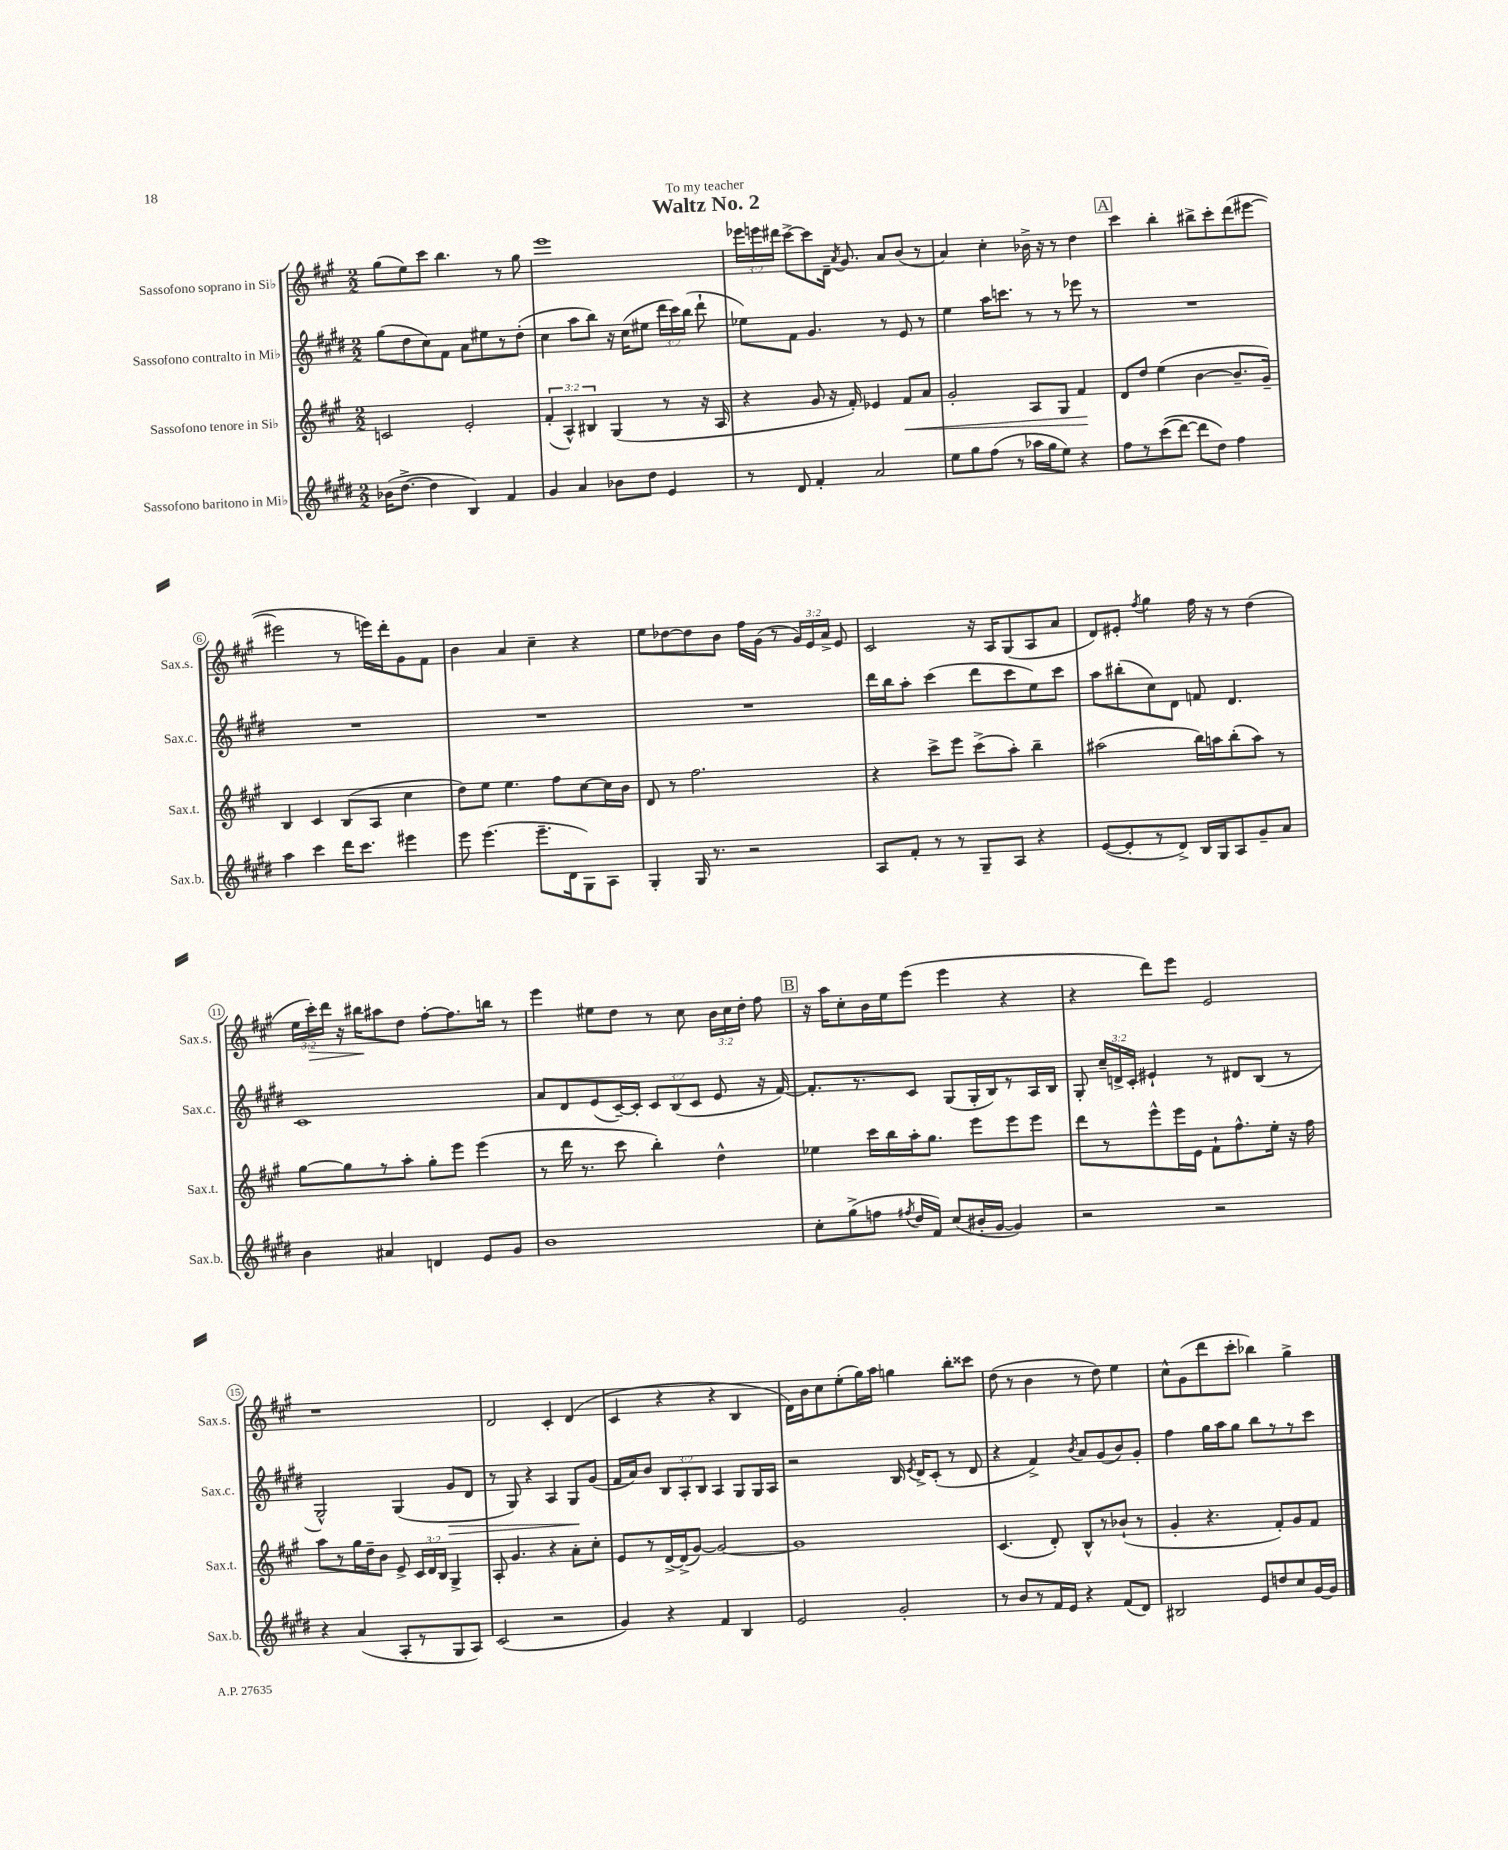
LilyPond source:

\header { title = "Waltz No. 2" dedication = "To my teacher" }
<<
\new StaffGroup <<
\new Staff = "s0" \with { instrumentName = "Sassofono soprano in Sib" shortInstrumentName = "Sax.s." } {
    \clef treble \key a \major \numericTimeSignature \time 2/2 \override Staff.TupletNumber.text = #tuplet-number::calc-fraction-text
    \autoBeamOff gis''8[( e''8) cis'''8] b''4. r8 gis''8 |
    e'''1 |
    \tuplet 3/2 { ees'''16[ e'''16 dis'''16] } cis'''8[~-> cis'''8 d'16]-- \acciaccatura { a'8 } gis'8. a'8[ b'8]( r8 |
    a'4) cis''4-. bes'16-> r16 r8 d''4 |
    \mark \markup { \box "A" } cis'''4 b''4-. bis''8[-> cis'''8-. d'''8( eis'''8]~ |
    eis'''2 r8 e'''16[) d'''16-. gis'8 fis'8] |
    b'4 a'4 cis''4-- r4 |
    e''8[ des''8~ des''8 b'8] fis''16[ gis'16]( r8 \tuplet 3/2 { gis'16[) e'16 a'16]-> } e'8 |
    cis'2 r16 a16[ gis8( a8 a'8] |
    d'8[) eis'8]-. \acciaccatura { fis''8 } gis''4 fis''16 r16 r8 d''4( |
    \tuplet 3/2 { e''16[ cis'''16-.\>) d'''16] } r16 bis''16[\! ais''8 d''8] fis''8[~-. fis''8. b''16] r8 |
    e'''4 eis''8[ d''8] r8 cis''8 \tuplet 3/2 { b'16[ cis''16 d''16]-. } fis''8 |
    \mark \markup { \box "B" } r16 a''16[ cis''8-. b'16 e''16 e'''8]( e'''4 r4 |
    r4 d'''8[) e'''8] e'2 |
    r1 |
    d'2 cis'4-. d'4( |
    cis'4 r4 r4 b4 |
    d'16[) b'16 cis''8 e''8-.( gis''16) a''16] g''4 b''8[-. cisis'''8] |
    d''8( r8 b'4 r8 d''8) e''4 |
    cis''8[-^ gis'8( d'''8 cis'''8]-. bes''4) gis''4-> \bar "|." |
}
\new Staff = "s1" \with { instrumentName = "Sassofono contralto in Mib" shortInstrumentName = "Sax.c." } {
    \clef treble \key e \major \numericTimeSignature \time 2/2 \override Staff.TupletNumber.text = #tuplet-number::calc-fraction-text
    \autoBeamOff gis''8[( dis''8 cis''8) fis'8] a'8[ eis''8 r8 dis''8]-.( |
    cis''4 a''8[ b''8]) r16 cis''16[( eis''8] \tuplet 3/2 { dis'''16[ cis'''16) b''16]( } dis'''8-! |
    ees''8[) fis'8] gis'4. r8 e'8 r8 |
    e''4 a''16[ c'''8.] r8 r8 ees'''8 r8 |
    \mark \markup { \box "A" } R1 |
    R1 |
    R1 |
    R1 |
    dis'''16[ b''16 a''8]-. cis'''4( dis'''8[ cis'''8 e''8) cis'''8] |
    a''8[ bis''8-.( cis''8) dis'8] f'8 dis'4. |
    cis'1 |
    a'8[ dis'8 e'8( cis'16~--) cis'16]-. \tuplet 3/2 { cis'8[ b8( cis'8] } e'8 r16 fis'16~) |
    \mark \markup { \box "B" } fis'8.[-. r8. cis'8] gis8[( gis16-. b16) r8 a16 b16] |
    gis8-. \tuplet 3/2 { cis''16[-- d'16-> cis'16]-. } eis'4-! r8 dis'8[ b8]( r8 |
    gis2-^) gis4( gis'8[\> dis'8] |
    r8 gis8) r4 a4 gis8[\! gis'8]( |
    fis'16[ a'16) b'8] \tuplet 3/2 { b8[ a8-. b8] } a4 gis8[ gis16 a16] |
    r2 b16 \acciaccatura { e'8 } dis'16[-> cis'8]-.( r8 dis'8 |
    r4 fis'4->) \acciaccatura { b'8 } a'8[ gis'8( b'8) gis'8]-. |
    fis''4 gis''16[ a''16 gis''8] b''8[ r8 r8 cis'''8] \bar "|." |
}
\new Staff = "s2" \with { instrumentName = "Sassofono tenore in Sib" shortInstrumentName = "Sax.t." } {
    \clef treble \key a \major \numericTimeSignature \time 2/2 \override Staff.TupletNumber.text = #tuplet-number::calc-fraction-text
    \autoBeamOff c'2 e'2-. |
    \tuplet 3/2 { fis'4-.( a4-^) bis4 } gis4( r8 r16 a16 |
    r4 gis'8 r16 fis'16-.) ees'4 fis'8[\< a'8] |
    gis'2-. a8[ gis8] fis'4\! |
    \mark \markup { \box "A" } d'8[ d''8] e''4( b'4~ b'8.[-- gis'16]--) |
    b4 cis'4 b8[( a8] cis''4 |
    d''8[) e''8] e''4. fis''8[ cis''8~ cis''16 b'16] |
    d'8 r8 fis''2. |
    r4 cis'''8[-> e'''8] cis'''8[->( a''8]-.) b''4-- |
    ais''2( b''16[) a''16 b''8-.( a''8]) r8 |
    gis''8[~ gis''8 r8 a''8]-. gis''8[-. e'''8] e'''4( |
    r8 d'''16 r8. cis'''8 b''4-.) d''4-^ |
    \mark \markup { \box "B" } ees''4 cis'''16[ b''16 a''16-. gis''8.] e'''8[ e'''8 e'''8] |
    d'''8[ r8 e'''8-^ e'''16 e'16] fis'8[-! fis''8.-^ e''16]-. r16 fis''16 |
    a''8[ r8 gis''16 d''16-- b'8] e'8-> \tuplet 3/2 { cis'16[ d'16 b16] } gis4-> |
    a8-. gis'4. r4 a'8[-. cis''8]-. |
    e'8[ r8 d'16~-> d'16->( gis'8]~) gis'2~ |
    gis'1 |
    cis'4.( d'8-.) b8[-^ r8 bes'8]-!( r8 |
    gis'4-. r4. fis'8[-.) gis'8 fis'8] \bar "|." |
}
\new Staff = "s3" \with { instrumentName = "Sassofono baritono in Mib" shortInstrumentName = "Sax.b." } {
    \clef treble \key e \major \numericTimeSignature \time 2/2
    \autoBeamOff bes'16[( dis''8.]~-> dis''4 b4) fis'4 |
    gis'4 a'4 bes'8[ dis''8] e'4 |
    r8 dis'8 fis'4-. a'2 |
    e''8[ gis''8 fis''8]( r8 aes''16[ gis''16 e''8]) r4 |
    \mark \markup { \box "A" } fis''8[ r8 cis'''8(\( dis'''8]~) dis'''8[ dis''8]\) fis''4 |
    a''4 cis'''4 dis'''16[ cis'''8.] eis'''4 |
    e'''8 e'''4.( e'''8.[-- dis'16 gis8) a8] |
    gis4-. gis16 r8. r2 |
    a8[ fis'8]-. r8 r8 gis8[-- a8] r4 |
    e'8[~( e'8-. r8 dis'8]->) b16[ gis16 a8 gis'8-- a'8] |
    b'4 ais'4 d'4 e'8[ gis'8] |
    b'1 |
    \mark \markup { \box "B" } cis''8[-. gis''8->( f''8] \acciaccatura { fis''8 } dis''16[ fis'16]) cis''8[( bis'16-. gis'16]~ gis'4) |
    r2 r2 |
    r4 a'4( a8[-. r8 gis8 a8]) |
    cis'2( r2 |
    gis'4) r4 fis'4 b4 |
    e'2 gis'2-. |
    r8 b'8[ r8 fis'16 e'16] r4 fis'8[( dis'8]) |
    bis2 e'8[ d''8 cis''8 gis'16~ gis'16] \bar "|." |
}
>>
>>
\layout { \context { \Score \override BarNumber.stencil = #(make-stencil-circler 0.1 0.3 ly:text-interface::print) } }
